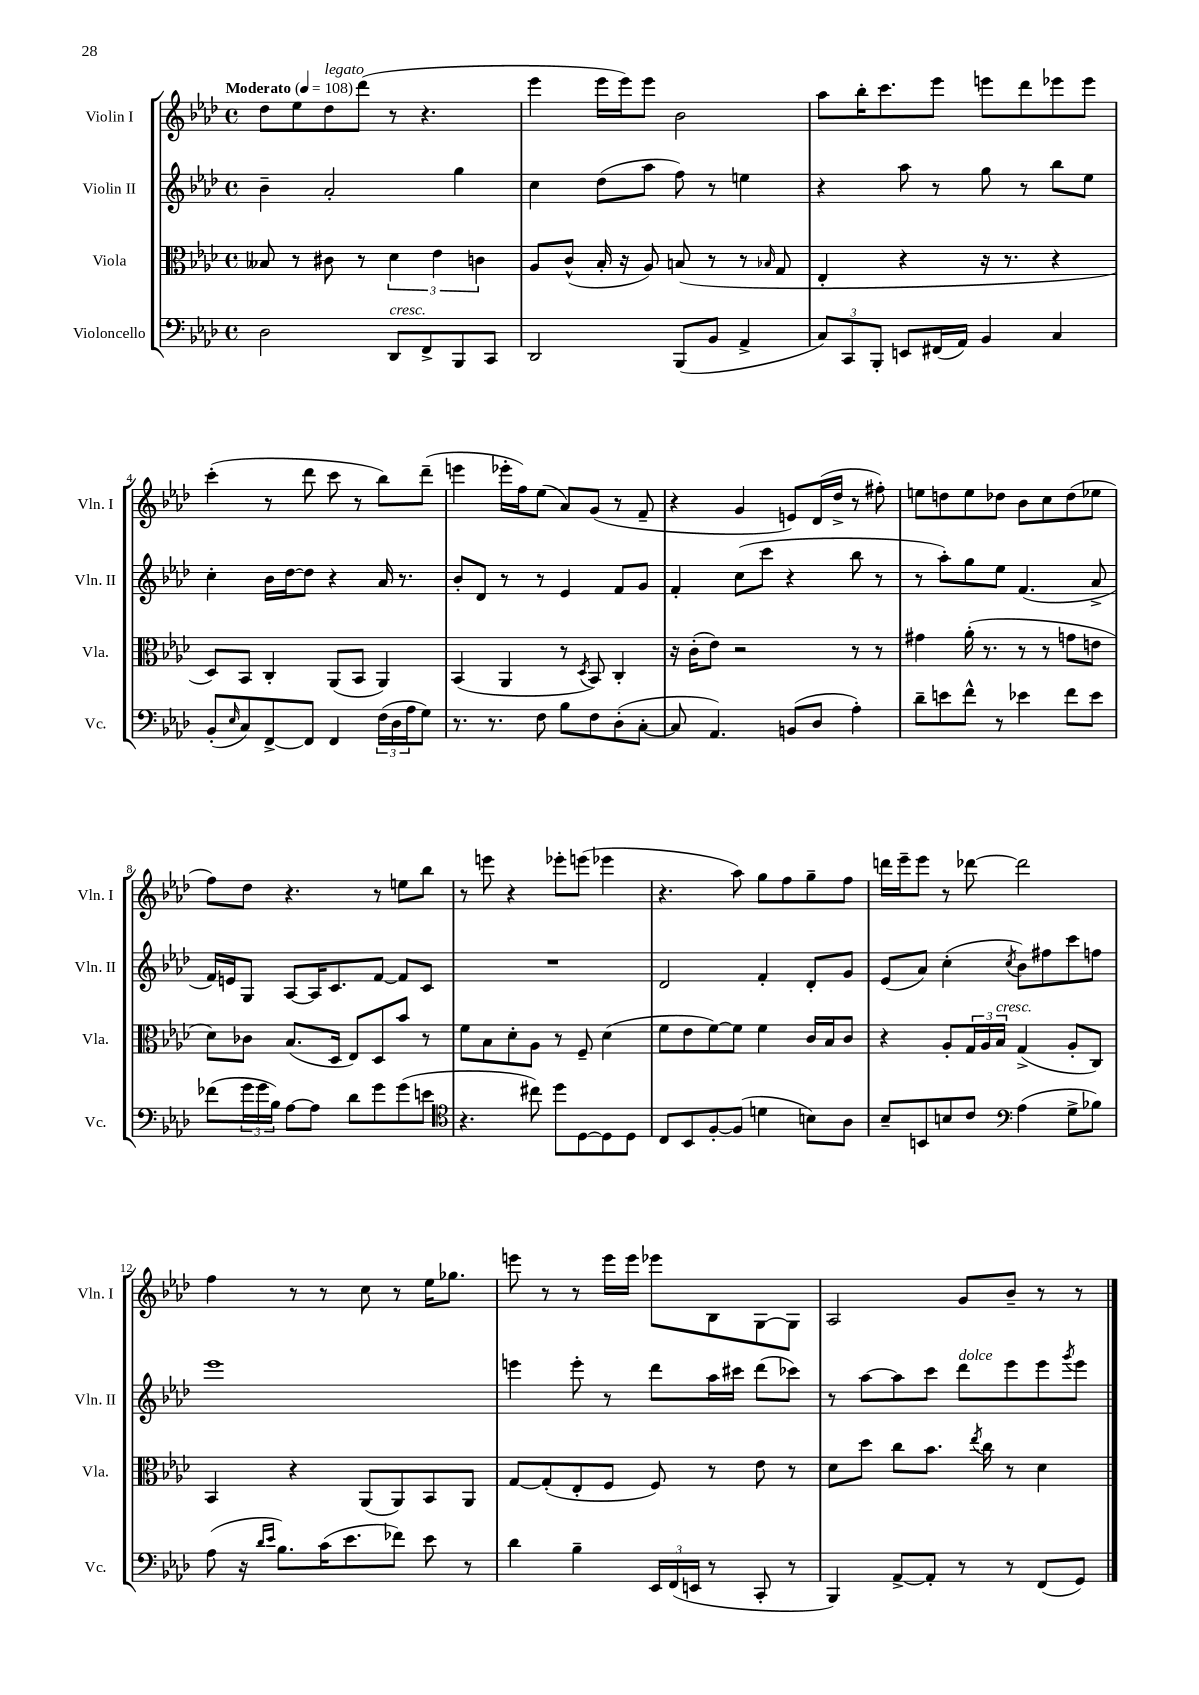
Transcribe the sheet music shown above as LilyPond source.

<<
\new StaffGroup <<
\new Staff = "s0" \with { instrumentName = "Violin I" shortInstrumentName = "Vln. I" } {
    \clef treble \key aes \major \defaultTimeSignature \time 4/4 \tempo "Moderato" 4 = 108
    des''8 ees''8 des''8^\markup { \italic "legato" } des'''8( r8 r4. |
    ees'''4 ees'''16 ees'''16) ees'''8 bes'2 |
    aes''8 bes''16-. c'''8. ees'''8 e'''8 des'''8 ees'''8 ees'''8 |
    c'''4-.( r8 des'''8 c'''8 r8 bes''8) des'''8--( |
    e'''4 ees'''16-. f''16) ees''8( aes'8) g'8( r8 f'8-- |
    r4 g'4 e'8) des'16( des''16-> r8 fis''8-.) |
    e''8 d''8 e''8 des''8 bes'8 c''8 des''8( ees''8 |
    f''8) des''8 r4. r8 e''8 bes''8 |
    r8 e'''8 r4 ees'''8-. e'''8( ees'''4 |
    r4. aes''8) g''8 f''8 g''8-- f''8 |
    d'''16 ees'''16-- ees'''8 r8 des'''8~ des'''2 |
    f''4 r8 r8 c''8 r8 ees''16 ges''8. |
    e'''8 r8 r8 e'''16 e'''16 ees'''8 bes8 g8~ g8 |
    aes2 g'8 bes'8-- r8 r8 \bar "|." |
}
\new Staff = "s1" \with { instrumentName = "Violin II" shortInstrumentName = "Vln. II" } {
    \clef treble \key aes \major \defaultTimeSignature \time 4/4
    bes'4-- aes'2-. g''4 |
    c''4 des''8( aes''8 f''8) r8 e''4 |
    r4 aes''8 r8 g''8 r8 bes''8 ees''8 |
    c''4-. bes'16 des''16~ des''8 r4 aes'16 r8. |
    bes'8-. des'8 r8 r8 ees'4 f'8 g'8 |
    f'4-. c''8( c'''8 r4 bes''8 r8 |
    r8 aes''8-.) g''8 ees''8 f'4.( aes'8-> |
    f'16) e'16 g8 aes8~ aes16 c'8. f'8~ f'8 c'8 |
    R1 |
    des'2 f'4-. des'8-. g'8 |
    ees'8( aes'8) c''4-.( \acciaccatura { c''8 } bes'8) fis''8 c'''8 f''8 |
    ees'''1 |
    e'''4 e'''8-. r8 des'''8 aes''16 cis'''16 des'''8( ces'''8) |
    r8 aes''8~ aes''8 c'''8 des'''8^\markup { \italic "dolce" } ees'''8 ees'''8 \acciaccatura { g'''8 } ees'''8 \bar "|." |
}
\new Staff = "s2" \with { instrumentName = "Viola" shortInstrumentName = "Vla." } {
    \clef alto \key aes \major \defaultTimeSignature \time 4/4
    beses8 r8 cis'8 r8 \tuplet 3/2 { des'4 ees'4 c'4 } |
    aes8 c'8-^( bes16-. r16 aes8) b8( r8 r8 \grace { bes16 } g8 |
    ees4-. r4 r16 r8. r4 |
    des8) bes,8 c4-. aes,8( bes,8 aes,4) |
    bes,4( aes,4 r8 \acciaccatura { des8 } bes,8) c4-. |
    r16 c'16-.( ees'8) r2 r8 r8 |
    gis'4 aes'16-.( r8. r8 r8 g'8 e'8 |
    des'8) ces'8 bes8.( des16 ees8) des8 bes'8 r8 |
    f'8 bes8 des'8-. aes8 r8 f8-- des'4( |
    f'8 ees'8 f'8~) f'8 f'4 c'16 bes16 c'8 |
    r4 aes8-. \tuplet 3/2 { g16 aes16 bes16^\markup { \italic "cresc." } } g4->( aes8-. c8) |
    bes,4 r4 aes,8( aes,8) bes,8 aes,8 |
    g8~ g8-.( ees8-. f8 f8) r8 ees'8 r8 |
    des'8 des''8 c''8 bes'8. \acciaccatura { ees''8 } c''16 r8 des'4 \bar "|." |
}
\new Staff = "s3" \with { instrumentName = "Violoncello" shortInstrumentName = "Vc." } {
    \clef bass \key aes \major \defaultTimeSignature \time 4/4
    des2 des,8^\markup { \italic "cresc." } f,8-> bes,,8 c,8 |
    des,2 bes,,8( bes,8 aes,4-> |
    \tuplet 3/2 { c8) c,8 bes,,8-. } e,8 fis,16( aes,16) bes,4 c4 |
    bes,8-.( \grace { ees16 } c8) f,8~-> f,8 f,4 \tuplet 3/2 { f16( des16 aes16 } g8) |
    r8. r8. f8 bes8 f8 des8-.( c8~-. |
    c8 aes,4.) b,8( des8 aes4-.) |
    des'8-- e'8 f'8-^ r8 ees'4 f'8 ees'8 |
    fes'8( \tuplet 3/2 { g'16 g'16 bes16) } aes8~ aes8 des'8 g'8 g'8( e'8 |
    \clef tenor r4. cis''8) des''8 des8~ des8 des8 |
    c8 bes,8 f8~-. f8( d'4 b8) aes8 |
    bes8-- b,8 b8 c'8 \clef bass aes4( g8-> bes8) |
    aes8( r16 \grace { des'16 ees'16 } bes8.) c'16( ees'8. fes'8) ees'8 r8 |
    des'4 bes4-- \tuplet 3/2 { ees,16 f,16( e,16 } r8 c,8-. r8 |
    bes,,4) aes,8~-> aes,8-. r8 r8 f,8( g,8) \bar "|." |
}
>>
>>
